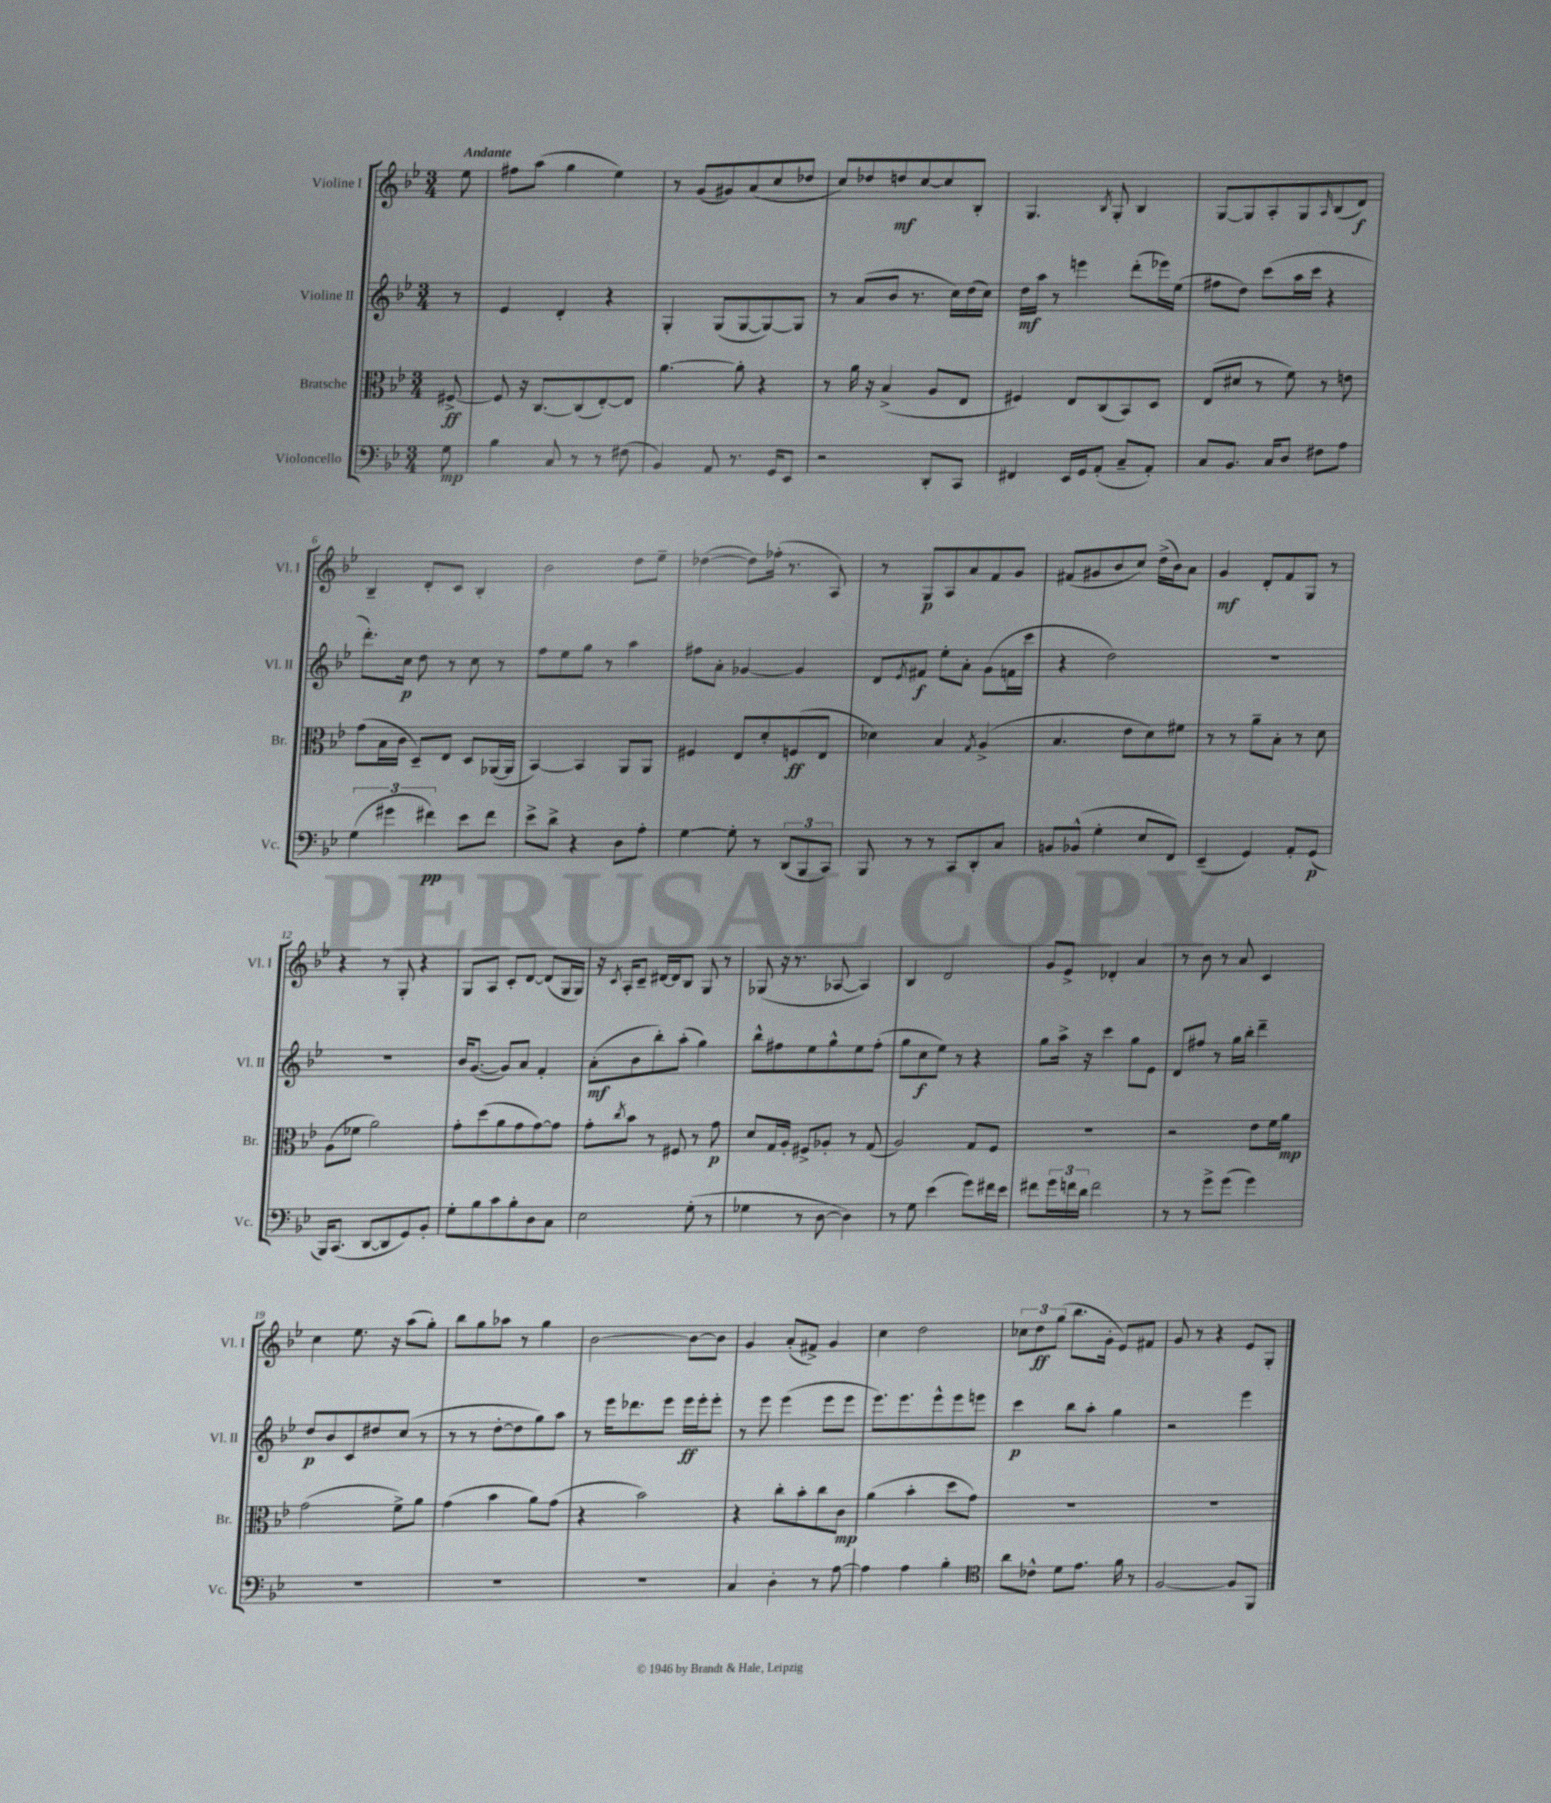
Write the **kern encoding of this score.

**kern	**kern	**kern	**kern
*staff4	*staff3	*staff2	*staff1
*clefF4	*clefC3	*clefG2	*clefG2
*k[b-e-]	*k[b-e-]	*k[b-e-]	*k[b-e-]
*M3/4	*M3/4	*M3/4	*M3/4
8G	[8F#^	8r	8ee-
=	=	=	=
4B-	8F#]	4e-	8ff#
.	16r	.	(8aa
.	[8.C	.	.
8C	.	4d'	4gg
8r	(8C]	.	.
8r	[8E-')	4r	4ee-)
(8F#	8E-]	.	.
=	=	=	=
4BB-)	[4.a	4G'	8r
.	.	.	(8g
8AA	.	(8G	8g#)
8.r	8a']	[8G	(8a
.	4r	8G_)	8cc
16GG	.	.	.
8EE-	.	8G]	8dd-
=	=	=	=
2r	8r	8r	8cc)
.	16a	(8a	8dd-
.	16r	.	.
.	(4B-^	8b-	8dd
.	.	8.r	[8cc
8DD'	8A	.	8cc]
.	.	16cc)	.
8CC	8E-	(16dd	8B-'
.	.	16cc)	.
=	=	=	=
4FF#	4F#)	16dd	4.G
.	.	16aa	.
.	.	8r	.
16EE-	8E-	4eee	.
16GG	.	.	.
.	.	.	8qB-
(8AA'	(8C	.	8G'
8C~	8BB-)	(8ddd'	4B-
8AA')	8D	16eee-)	.
.	.	(16ee-	.
=	=	=	=
8C	(8E-	8ff#	[8G
8.BB-	8d#	8dd)	8G]
.	8r	(8ccc	8A'
16C	.	.	.
8D	8f)	16aa	8G
.	.	16ccc	.
.	.	.	16qqA
8F#	8r	4r	(8B-
8A	8e	.	8d)
=	=	=	=
(6G	(8g	8.ddd')	4B-~
.	16B-	.	.
6g#	.	.	.
.	16c	16cc	.
.	8D~)	8dd	8d'
6f#)	.	.	.
.	8E-	8r	8c
8e-	8D	8cc	4B-'
8f#	([16AA-	8r	.
.	16AA-]	.	.
=	=	=	=
8e-^	[4BB-)	8ff	2b-
8d^	.	8ee-	.
4r	4BB-]	8gg	.
.	.	8r	.
8D	8AA	4aa	8dd
8A'	8AA	.	8ee-~
=	=	=	=
[4G	4F#	8ff#	([4dd-
.	.	8a'	.
8G']	8E-	[4g-	8dd-])
8r	8d'	.	(16ff-'
.	.	.	8.r
(12DD	(8F	4g-]	.
12BBB-	.	.	.
.	8E-	.	8A)
12CC)	.	.	.
=	=	=	=
8BBB-	4d-)	8d	8r
.	.	8qe-	.
8r	.	8f#	8G
8r	4B-	8ee-'	8A
8CC	.	8a'	8a
.	8qG	.	.
8DD'	(4A^	(8g	8f
8C	.	16f	8g
.	.	16ccc	.
=	=	=	=
8BB	4.B-	4r	(8f#
(8BB-^^	.	.	8g#
4G'	.	2dd)	8b-
.	8e-	.	8cc)
8E-	8d)	.	(16dd^
.	.	.	16b-)
8FF)	8f#	.	8a
=	=	=	=
(4EE-~	8r	2.r	4g
.	8r	.	.
4GG)	8a~	.	8d'
.	8B-'	.	8f
8AA'	8r	.	8G
(8GG	8d	.	8r
=	=	=	=
16BBB-)	(8A	2.r	4r
(8.CC	.	.	.
.	8f-	.	.
[8DD	2a)	.	8r
8DD]	.	.	8G'
8GG)	.	.	4r
8BB-'	.	.	.
=	=	=	=
8G'	8g'	16b-	8G
.	.	([8.g	.
8B-	(8dd	.	8A
8c	8a	8g])	8c'
8B-'	8g	8a	[8d
8D	[8g)	4f'	(8d]
8C	8g]	.	16G
.	.	.	16G)
=	=	=	=
2E-	8g'	(8a'	16r
.	.	.	8qc
.	.	.	16A'
.	8qcc	.	.
.	8b-	8b-	8c~
.	8r	8bb-')	[16d#
.	.	.	16d#]
.	8F#	(8aa'	8B-
(8G'	8r	4gg)	8G
8r	8g	.	8r
=	=	=	=
4G-	8d	8bb-^^	(8G-
.	16G	8ff#	16r
.	16A'	.	8.r
8r	8F#^	8ee-	.
[8D	8A-'	8gg^^	[8A-
4D])	8r	8ee-	4A-])
.	(8G	(8ff#'	.
=	=	=	=
8r	2A)	8gg	4B-
8G	.	8cc	.
(4e-	.	8ee-)	2d
.	.	8r	.
8g)	8G	4r	.
16f#	8F	.	.
16e-	.	.	.
=	=	=	=
8f#	2.r	8gg	8g
24g	.	16aa^	8e-^
24f	.	.	.
.	.	16r	.
24d	.	.	.
2f	.	4ccc	4d-'
.	.	8gg	4a
.	.	8e-	.
=	=	=	=
8r	2r	8d	8r
8r	.	8ff#	8b-
8g^	.	8r	8r
(8g	.	16gg	8a
.	.	16bb-'	.
4g)	8e-	4ddd~	4c
.	16f	.	.
.	16a	.	.
=	=	=	=
2.r	(2g	8dd	4cc
.	.	8b-	.
.	.	8c	8.ee-
.	.	8dd#	.
.	.	.	16r
.	8f^)	(8cc	(8aa
.	8a	8r	8gg')
=	=	=	=
2.r	(4g	8r	8bb-
.	.	8r	8gg
.	4b-	[8dd'	8aa-
.	.	8dd]	8r
.	8a)	8gg)	4gg
.	(8g	8aa	.
=	=	=	=
2.r	4r	8r	[2b-
.	.	16eee-	.
.	.	8.ddd-	.
.	2b-)	.	.
.	.	8eee-	.
.	.	16eee-	8b-_
.	.	16eee-'	.
.	.	8eee-'	8b-]
=	=	=	=
4C	4r	8r	4g
.	.	8eee-	.
4D'	8cc'	(4eee-	(8a'
.	8b-'	.	8f#^)
8r	8cc	8eee-	4g
[8A	8c	8eee-	.
=	=	=	=
4A]	(4a	8.eee-)	4cc
.	.	8.eee-	.
4A	4b-'	.	2dd
.	.	8eee-^^	.
4B-'	8dd	8eee-	.
.	8g)	8eee	.
=	=	=	=
*clefC4	*	*	*
8a	2.r	4ccc	12cc-
.	.	.	12dd
8c-^^	.	.	.
.	.	.	(12gg
8d	.	8bb-	8.bb-
8.e-	.	8aa'	.
.	.	.	16g'
.	.	4gg	8e-)
16f	.	.	.
8r	.	.	8f#
=	=	=	=
[2F	2.r	2r	8g
.	.	.	8r
.	.	.	4r
8F]	.	4eee-	8e-
8FF	.	.	8G'
==	==	==	==
*-	*-	*-	*-
